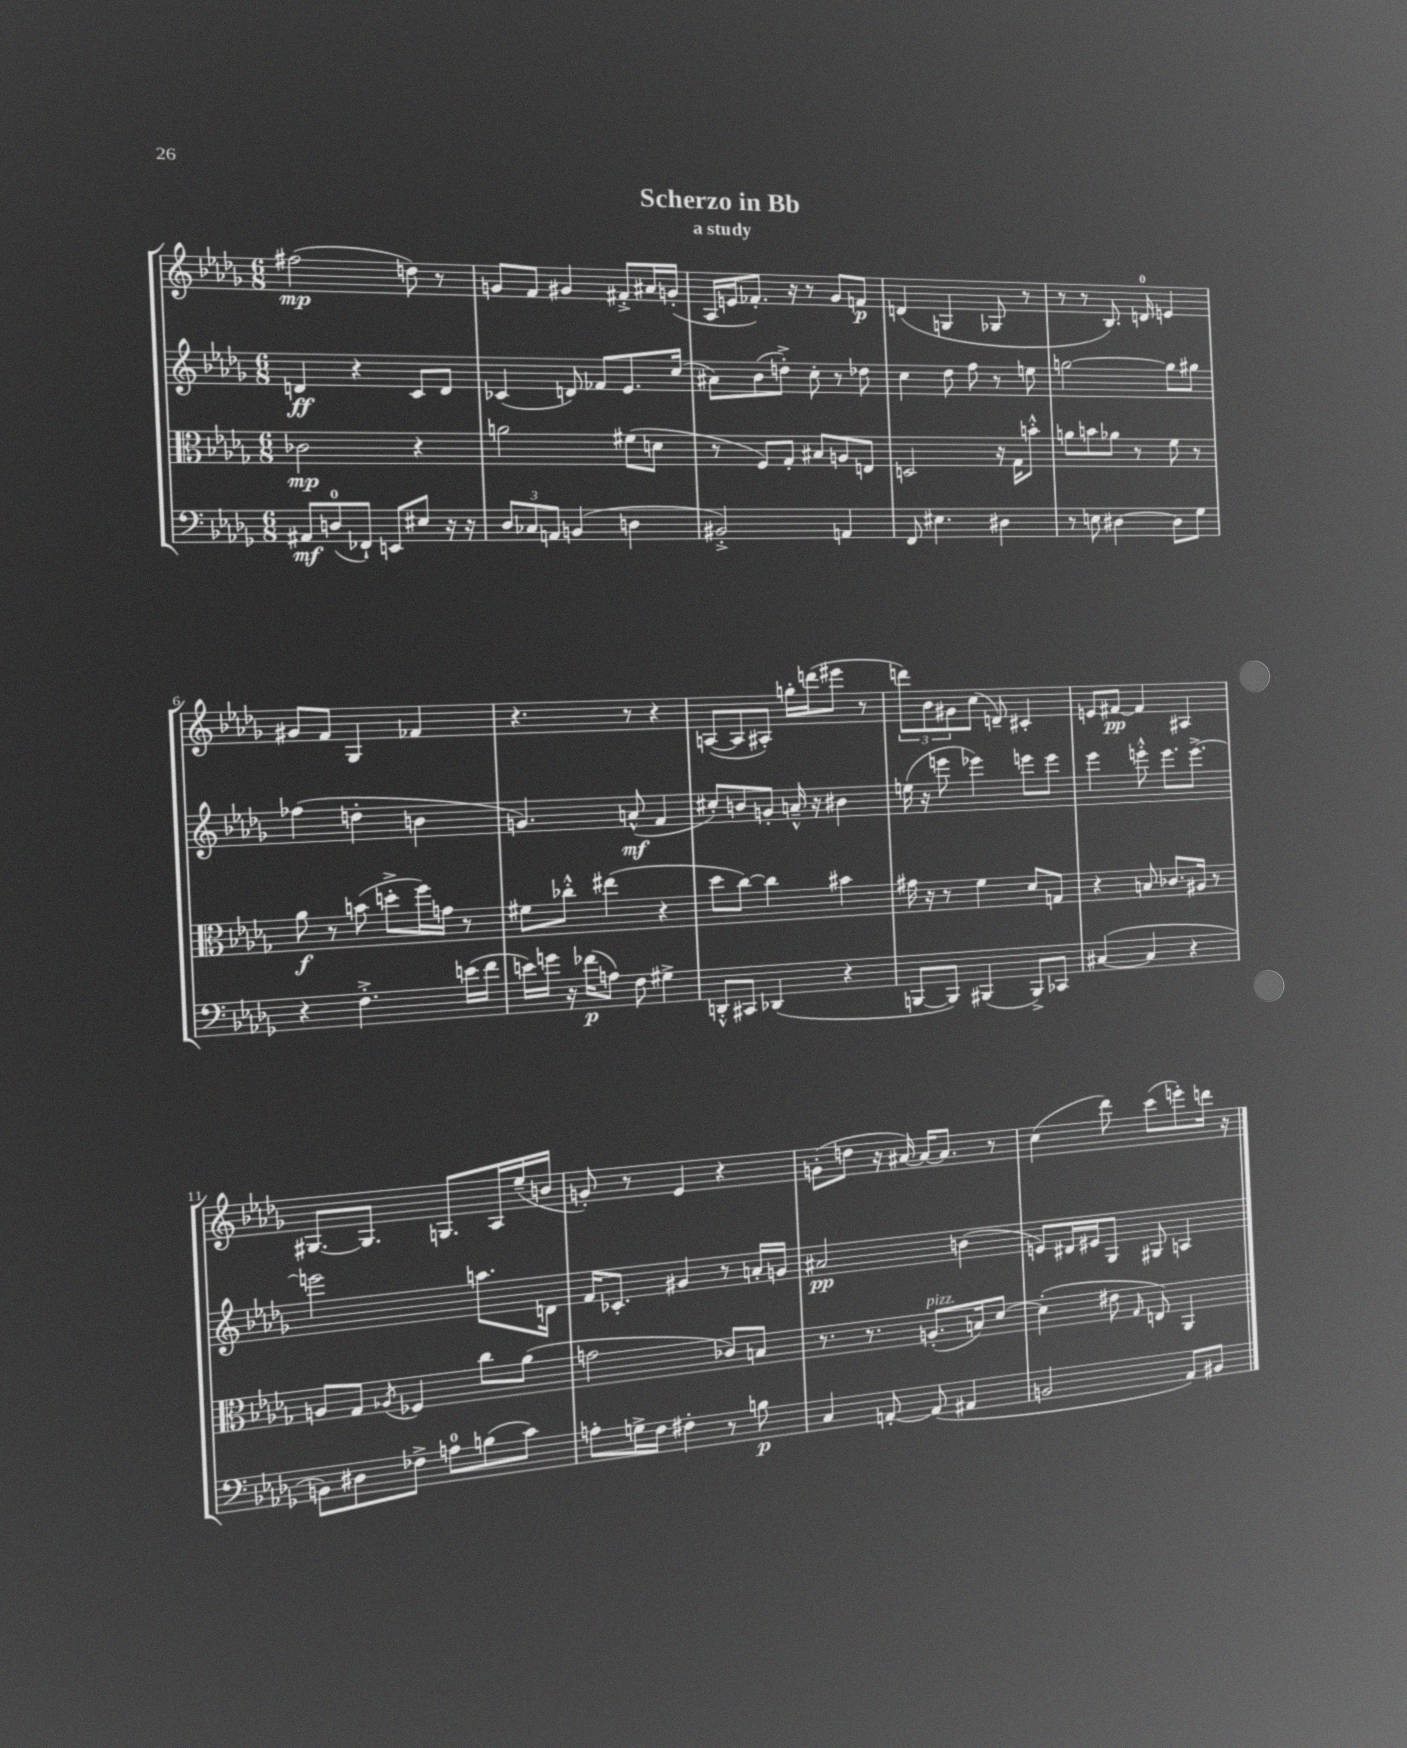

**kern	**dynam	**kern	**dynam	**kern	**dynam	**kern	**dynam
*part4	*part4	*part3	*part3	*part2	*part2	*part1	*part1
*staff4	*staff4	*staff3	*staff3	*staff2	*staff2	*staff1	*staff1
*clefF4	*	*clefC3	*	*clefG2	*	*clefG2	*
*k[b-e-a-d-g-]	*	*k[b-e-a-d-g-]	*	*k[b-e-a-d-g-]	*	*k[b-e-a-d-g-]	*
*M6/8	*	*M6/8	*	*M6/8	*	*M6/8	*
=1	=1	=1	=1	=1	=1	=1	=1
8AA#X/L	mf	2c-X\	mp	4dn/	ff	(2ff#X\	mp
(8Dn/	.	.	.	.	.	.	.
8FF-X`/J)	.	.	.	4r	.	.	.
8EEn/L	.	.	.	.	.	.	.
8E#X/J	.	4r	.	8c/L	.	8ddn\)	.
16r	.	.	.	8d/J	.	8r	.
16r	.	.	.	.	.	.	.
=2	=2	=2	=2	=2	=2	=2	=2
12D-/L	.	2an\	.	(4c-X/	.	8gn/L	.
12C-X/	.	.	.	.	.	.	.
.	.	.	.	.	.	8f/J	.
12AAn/J	.	.	.	.	.	.	.
(4BBn/	.	.	.	8dn/)	.	4g#X/	.
.	.	.	.	8f-X/L	.	.	.
4Dn\	.	(8f#X\L	.	8.e-/	.	8f#X'^/L	.
.	.	8dn\J	.	.	.	16a#X/L	.
.	.	.	.	(16cc/Jk	.	(16gn'/JJ	.
=3	=3	=3	=3	=3	=3	=3	=3
2BB#X'^/)	.	8r	.	8a#X\L)	.	16A-/LL	.
.	.	.	.	.	.	16en/J	.
.	.	8F/L)	.	(8b-\	.	8.f-X'/J)	.
.	.	8G-'/J	.	8ddn'^\J)	.	.	.
.	.	.	.	.	.	16r	.
.	.	8B#X/L	.	8cc'\	.	8r	.
4AAn/	.	8An/	.	8r	.	8g-/L	.
.	.	8En/J	.	8dd-X\	.	8fn/J	p
=4	=4	=4	=4	=4	=4	=4	=4
8FF/	.	2Dn/	.	4cc\	.	(4dn/	.
4.E#X\	.	.	.	.	.	.	.
.	.	.	.	8dd-\	.	4Gn/	.
.	.	.	.	8ff\	.	.	.
4D#X\	.	16r	.	8r	.	8G-X/	.
.	.	16G-\KL	.	.	.	.	.
.	.	8bn'^^\J	.	8een\	.	8r	.
=5	=5	=5	=5	=5	=5	=5	=5
8r	.	8an\L	.	[2ggn\	.	8r	.
8En\	.	8bn\	.	.	.	8r	.
[4D#X\	.	8a-X\J	.	.	.	8.B-/)	.
.	.	8r	.	.	.	.	.
.	.	.	.	.	.	16dn/	.
8D#\L]	.	8f\	.	8gg\L]	.	4en/	.
8G-\J	.	8r	.	8gg#X\J	.	.	.
!!LO:LB:g=z
=6	=6	=6	=6	=6	=6	=6	=6
4r	.	8a-\	f	(4ff-X\	.	8g#X/L	.
.	.	8r	.	.	.	8f/J	.
4.F'^\	.	(8bn\	.	4ddn'\	.	4G-/	.
.	.	8ddn'^\L	.	.	.	.	.
.	.	16ff\L)	.	4bn\	.	4f-X/	.
.	.	16gn\JJ	.	.	.	.	.
(16en\LL	.	8r	.	.	.	.	.
16f\JJ	.	.	.	.	.	.	.
=7	=7	=7	=7	=7	=7	=7	=7
16en\LL)	.	8f#X\L	.	4.gn/)	.	4.r	.
16gn\JJ	.	.	.	.	.	.	.
16r	.	8cc-X'^^\J	.	.	.	.	.
(16f-X\KL	p	.	.	.	.	.	.
8An\J)	.	(4ee#X\	.	.	.	.	.
8F\	.	.	.	(8an^^/	mf	8r	.
4G#X^\	.	4r	.	4f/	.	4r	.
=8	=8	=8	=8	=8	=8	=8	=8
8DDn'^^/L	.	8dd-\L	.	8cc#X'/L)	.	([8An/L	.
8CC#X/J	.	[8cc\J)	.	8bn/	.	8A/]	.
(4DD-X/	.	4cc\]	.	8gn'/J	.	8A#X'/J)	.
.	.	.	.	16an~^^/	.	16ggn'\LL	.
.	.	.	.	16r	.	(16dddn\J	.
4r	.	4b#X\	.	4b#X\	.	8eee#X\J	.
.	.	.	.	.	.	8r	.
=9	=9	=9	=9	=9	=9	=9	=9
[8BBBn/L	.	16g#X\	.	(16een\	.	12dddn\L)	.
.	.	16r	.	16r	.	.	.
.	.	.	.	.	.	12b-\	.
8BBB/J])	.	8r	.	8eeen\	.	.	.
.	.	.	.	.	.	12g#X\	.
(4BBB#X/	.	4f\	.	4eee-X\)	.	(8cc\J	.
.	.	.	.	.	.	8dn~/)	.
8BBB#^/L)	.	8d-/L	.	8eeen\L	.	4c#X'/	.
8CC-X/J	.	8Gn/J	.	8eee\J	.	.	.
=10	=10	=10	=10	=10	=10	=10	=10
([4C#X/	.	4r	.	4eee-\	.	8en/L	.
.	.	.	.	.	.	[8f#X/J	pp
4C#/]	.	8Bn/	.	8eeen'^^\	.	4f#/]	.
.	.	8.c-X/L	.	8.eee\L	.	.	.
4r	.	.	.	.	.	4A#X/	.
.	.	16A#X/Jk	.	[8.eee^\J	.	.	.
.	.	8r	.	.	.	.	.
!!LO:LB:g=z
=11	=11	=11	=11	=11	=11	=11	=11
8BBn\L)	.	8An/L	.	2eeen\]	.	[8.G#X/L	.
8D#X\	.	8G-/J	.	.	.	.	.
.	.	.	.	.	.	8.G#/J]	.
.	.	8qA-X/	.	.	.	.	.
8F-X^\J	.	4F-X/	.	.	.	.	.
8An\L	.	.	.	.	.	8.Gn/L	.
(8Bn\	.	8cc\L	.	8.aan\L	.	.	.
.	.	.	.	.	.	16A-/L	.
8c\J)	.	(8a-\J	.	.	.	(16ee-~/	.
.	.	.	.	16dn\Jk	.	16bn/JJ	.
=12	=12	=12	=12	=12	=12	=12	=12
8An'\L	.	2gn\	.	16f/KL	.	8gn'/)	.
.	.	.	.	8.c-X'/J	.	.	.
16Gn^\L	.	.	.	.	.	8r	.
16F\JJ	.	.	.	.	.	.	.
4F#X'\	.	.	.	4g#X/	.	4e-/	.
8r	.	8c-X/L)	.	8r	.	4r	.
8Bn\	p	8Bn/J	.	16an'/LL	.	.	.
.	.	.	.	16gn/JJ	.	.	.
=13	=13	=13	=13	=13	=13	=13	=13
4C/	.	8.r	.	2a#X/	pp	(8gn'\L	.
.	.	.	.	.	.	8ddn\J	.
.	.	8.r	.	.	.	.	.
[8AAn'/	.	.	.	.	.	16r	.
.	.	.	.	.	.	[16a#X/)	.
!	!	!LO:TX:a:i:t=pizz.	!	!	!	!	!
(8AA/]	.	(8.An'/L	.	.	.	16a#/KL_	.
.	.	.	.	.	.	8.a#/J]	.
4AA#X/	.	.	.	(4bn\	.	.	.
.	.	16Bn/k)	.	.	.	.	.
.	.	[8d-/J	.	.	.	8r	.
=14	=14	=14	=14	=14	=14	=14	=14
2BBn/	.	(4d-'\]	.	8en/L)	.	(4cc\	.
.	.	.	.	16d#X/L	.	.	.
.	.	.	.	16e#X/J	.	.	.
.	.	8e#X\	.	8G-/J	.	8ddd-\)	.
.	.	16qqG-/	.	.	.	.	.
.	.	8En/)	.	8G#X/	.	(8ccc\L	.
8AA-/L)	.	4AA-/	.	4An/	.	8eeen'\)	.
8BB#X/J	.	.	.	.	.	16dddn\Jk	.
.	.	.	.	.	.	16r	.
==	==	==	==	==	==	==	==
*-	*-	*-	*-	*-	*-	*-	*-
